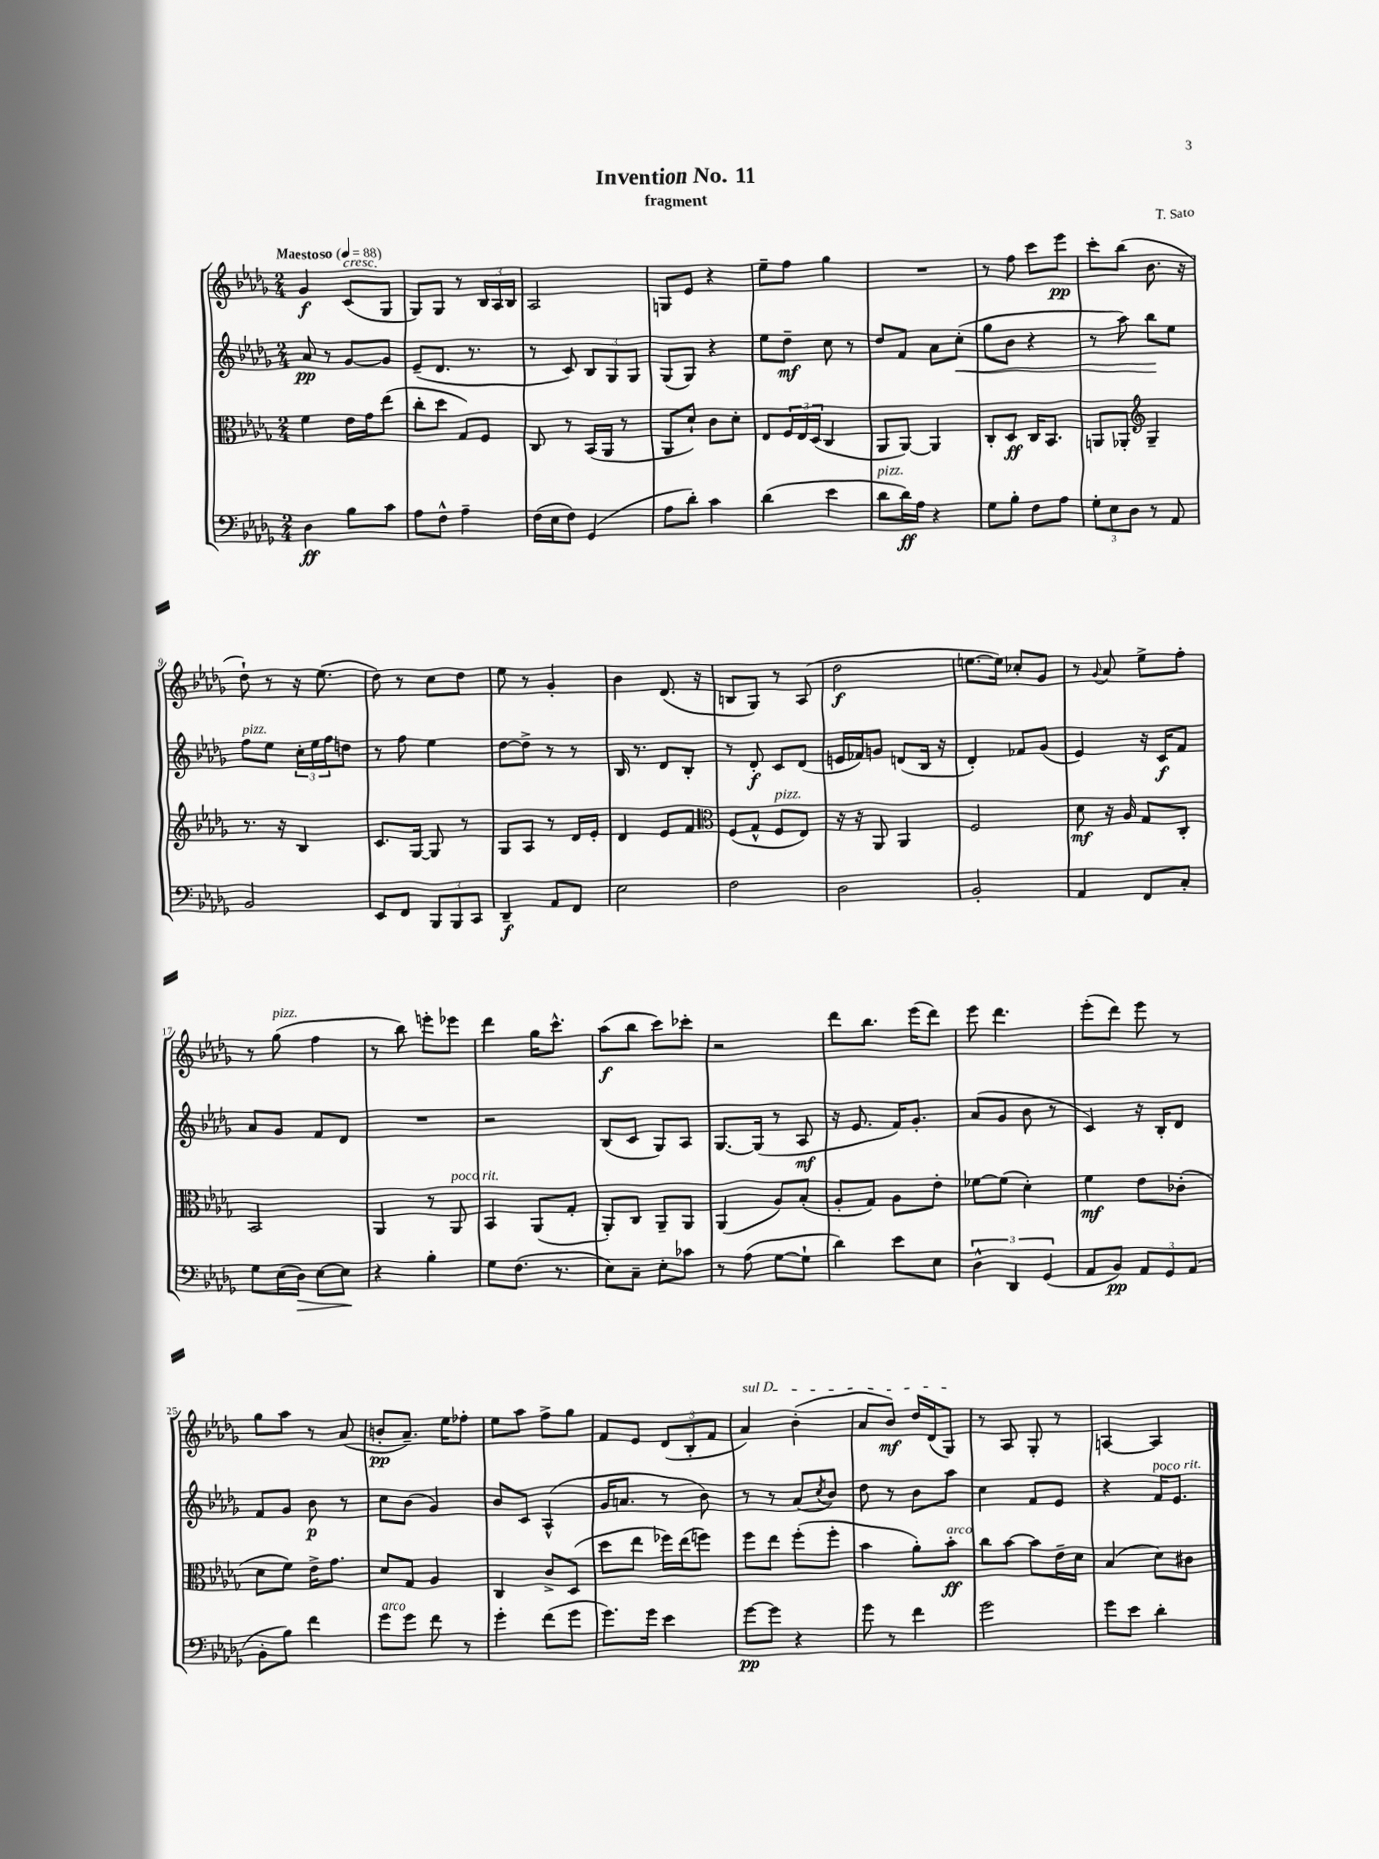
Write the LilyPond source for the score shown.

\header { title = "Invention No. 11" composer = "T. Sato" subtitle = "fragment" }
<<
\new StaffGroup <<
\new Staff = "s0" {
    \clef treble \key des \major \numericTimeSignature \time 2/4 \tempo "Maestoso" 4 = 88
    ges'4\f c'8^\markup { \italic "cresc." }( ges8 |
    ges8) ges8 r8 \tuplet 3/2 { bes16 aes16 bes16 } |
    aes2 |
    g8 ees'8 r4 |
    ees''8-- f''8 ges''4 |
    R2 |
    r8 f''8 c'''8 ees'''8\pp |
    c'''8-. bes''8( bes'8. r16 |
    des''8-!) r8 r16 ees''8.( |
    des''8) r8 c''8 des''8 |
    ees''8 r8 ges'4-. |
    bes'4 des'8.( r16 |
    b8 ges8) r8 aes8( |
    des''2\f |
    e''8.~ e''16) ces''8-. ges'8 |
    r8 \appoggiatura { ges'8 } aes'8 ees''8-> f''8-. |
    r8 ges''8^\markup { \italic "pizz." }( f''4 |
    r8 bes''8) e'''8-. ees'''8 |
    des'''4 ges''16 c'''8.-^ |
    aes''8\f( bes''8 c'''8) ces'''8-. |
    r2 |
    des'''8 bes''8. ees'''16( des'''8) |
    ees'''8 des'''4. |
    ees'''8-.( des'''8) ees'''8 r8 |
    ges''8 aes''8 r8 aes'8( |
    b'8-.\pp aes'8.--) ees''16 fes''8-. |
    ees''8 aes''8 f''8-> ges''8 |
    f'8 ees'8 \tuplet 3/2 { des'8( bes8-. f'8 } |
    \once \override TextSpanner.bound-details.left.text = \markup { \italic "sul D" } aes'4\startTextSpan) bes'4-.( |
    aes'8 bes'8\mf) des''16 des'16( ges8\stopTextSpan) |
    r8 aes8 ges8-. r8 |
    a4~ a4 \bar "|." |
}
\new Staff = "s1" {
    \clef treble \key des \major \numericTimeSignature \time 2/4
    aes'8\pp r8 ges'8~ ges'8 |
    ees'8--( des'8. r8. |
    r8 c'8) \tuplet 3/2 { bes8 ges8 ges8 } |
    ges8( ges8) r4 |
    ees''8 des''8--\mf c''8 r8 |
    des''8 f'8 aes'8 c''8-.\<( |
    ges''8 bes'8 r4 |
    r8 aes''8) bes''8\! ees''8 |
    f''8^\markup { \italic "pizz." } ees''8 \tuplet 3/2 { c''16-. ees''16 f''16 } d''8 |
    r8 f''8 ees''4 |
    des''8~ des''8-> r8 r8 |
    bes16 r8. des'8 bes8-. |
    r8 des'8-.\f c'8 des'8( |
    e'16 fes'16) g'8 d'8( bes16 r16 |
    des'4-.) fes'8 ges'8( |
    ees'4) r16 c'16\f f'8 |
    aes'8 ges'8 f'8 des'8 |
    R2 |
    r2 |
    bes8( c'8 ges8) aes8 |
    ges8.~ ges16( r8 aes8\mf |
    r16 ees'8. f'16) ges'8.-. |
    aes'8( ges'8 bes'8 r8 |
    c'4) r16 bes16-. des'8 |
    f'8 ges'8 bes'8\p r8 |
    c''8 bes'8( ges'4) |
    bes'8 c'8 aes4-^( |
    ges'16 a'8. r8 bes'8) |
    r8 r8 aes'8( \acciaccatura { c''8 } bes'8) |
    des''8 r8 bes'8 aes''8 |
    c''4 f'8 ees'8 |
    r4 f'16^\markup { \italic "poco rit." } ees'8. \bar "|." |
}
\new Staff = "s2" {
    \clef alto \key des \major \numericTimeSignature \time 2/4
    f'4 ees'16 ges'16 ees''8( |
    c''8-. des''8 ges8) f8 |
    c8 r8 bes,16( aes,16 r8 |
    aes,8 des'8-!) c'8 des'8-. |
    ees8 \tuplet 3/2 { f16 ees16 des16( } c4 |
    aes,8 aes,8~) aes,4 |
    c8-. des8\ff c16 bes,8. |
    a,8 aes,8-. \clef treble ges4-- |
    r8. r16 bes4 |
    c'8. ges16~ ges8 r8 |
    ges8 aes8 r8 des'16 ees'16-. |
    des'4 ees'8 f'8 |
    \clef alto f8( ges8-^ f8^\markup { \italic "pizz." } ees8) |
    r16 r16 aes,8 aes,4 |
    f2 |
    des'8\mf r16 aes16 ges8 c8-. |
    bes,2 |
    aes,4 r8 aes,8^\markup { \italic "poco rit." } |
    bes,4 aes,8( ges8-. |
    aes,8-.) c8 aes,8-- aes,8 |
    aes,4( aes8) bes8-.( |
    aes8-. ges8) aes8 ees'8-. |
    fes'8~ fes'8( des'4-.) |
    f'4\mf ees'8 ces'8-.( |
    des'8 f'8) ees'16-> ges'8. |
    des'8 ges8 aes4 |
    c4 c'8-> des8( |
    des''8 ees''8 fes''16) ees''16( f''8) |
    f''8 ees''8 f''8-.( f''8-. |
    bes'4 aes'8-.) bes'8-.\ff^\markup { \italic "arco" } |
    c''8 bes'8~ bes'8 ees'16-- des'16 |
    bes4( des'8) cis'8 \bar "|." |
}
\new Staff = "s3" {
    \clef bass \key des \major \numericTimeSignature \time 2/4
    des4\ff bes8 c'8 |
    aes8 f8-^ aes4-- |
    f16( ees16 f8) ges,4( |
    aes8 des'8-.) c'4 |
    des'4( ees'4 |
    des'8^\markup { \italic "pizz." } des'16\ff) aes16 r4 |
    ges8 bes8-. f8 aes8 |
    \tuplet 3/2 { ges8-. ees8 des8 } r8 aes,8 |
    bes,2 |
    ees,8 f,8 \tuplet 3/2 { bes,,8 bes,,8 c,8 } |
    des,4--\f aes,8 f,8 |
    ees2 |
    f2 |
    des2 |
    bes,2-. |
    aes,4 f,8 c8-. |
    ges8 ees16( des16\>) ees8~ ees8\! |
    r4 bes4-. |
    ges8 f8.( r8. |
    ees8) c8-- ees8-. ces'8 |
    r8 aes8( ges8~ ges8-! |
    des'4) ees'8 ees8 |
    \tuplet 3/2 { des4-^ des,4 ges,4( } |
    aes,8 bes,8\pp) \tuplet 3/2 { aes,8 ges,8 aes,8( } |
    bes,8-. bes8) f'4 |
    ges'8^\markup { \italic "arco" } ges'8 f'8 r8 |
    ges'4-. f'8( ges'8 |
    ges'8.) ges'16 ees'4 |
    ges'8~\pp ges'8 r4 |
    ges'8 r8 f'4 |
    ges'2 |
    ges'8 ees'8 des'4-. \bar "|." |
}
>>
>>
